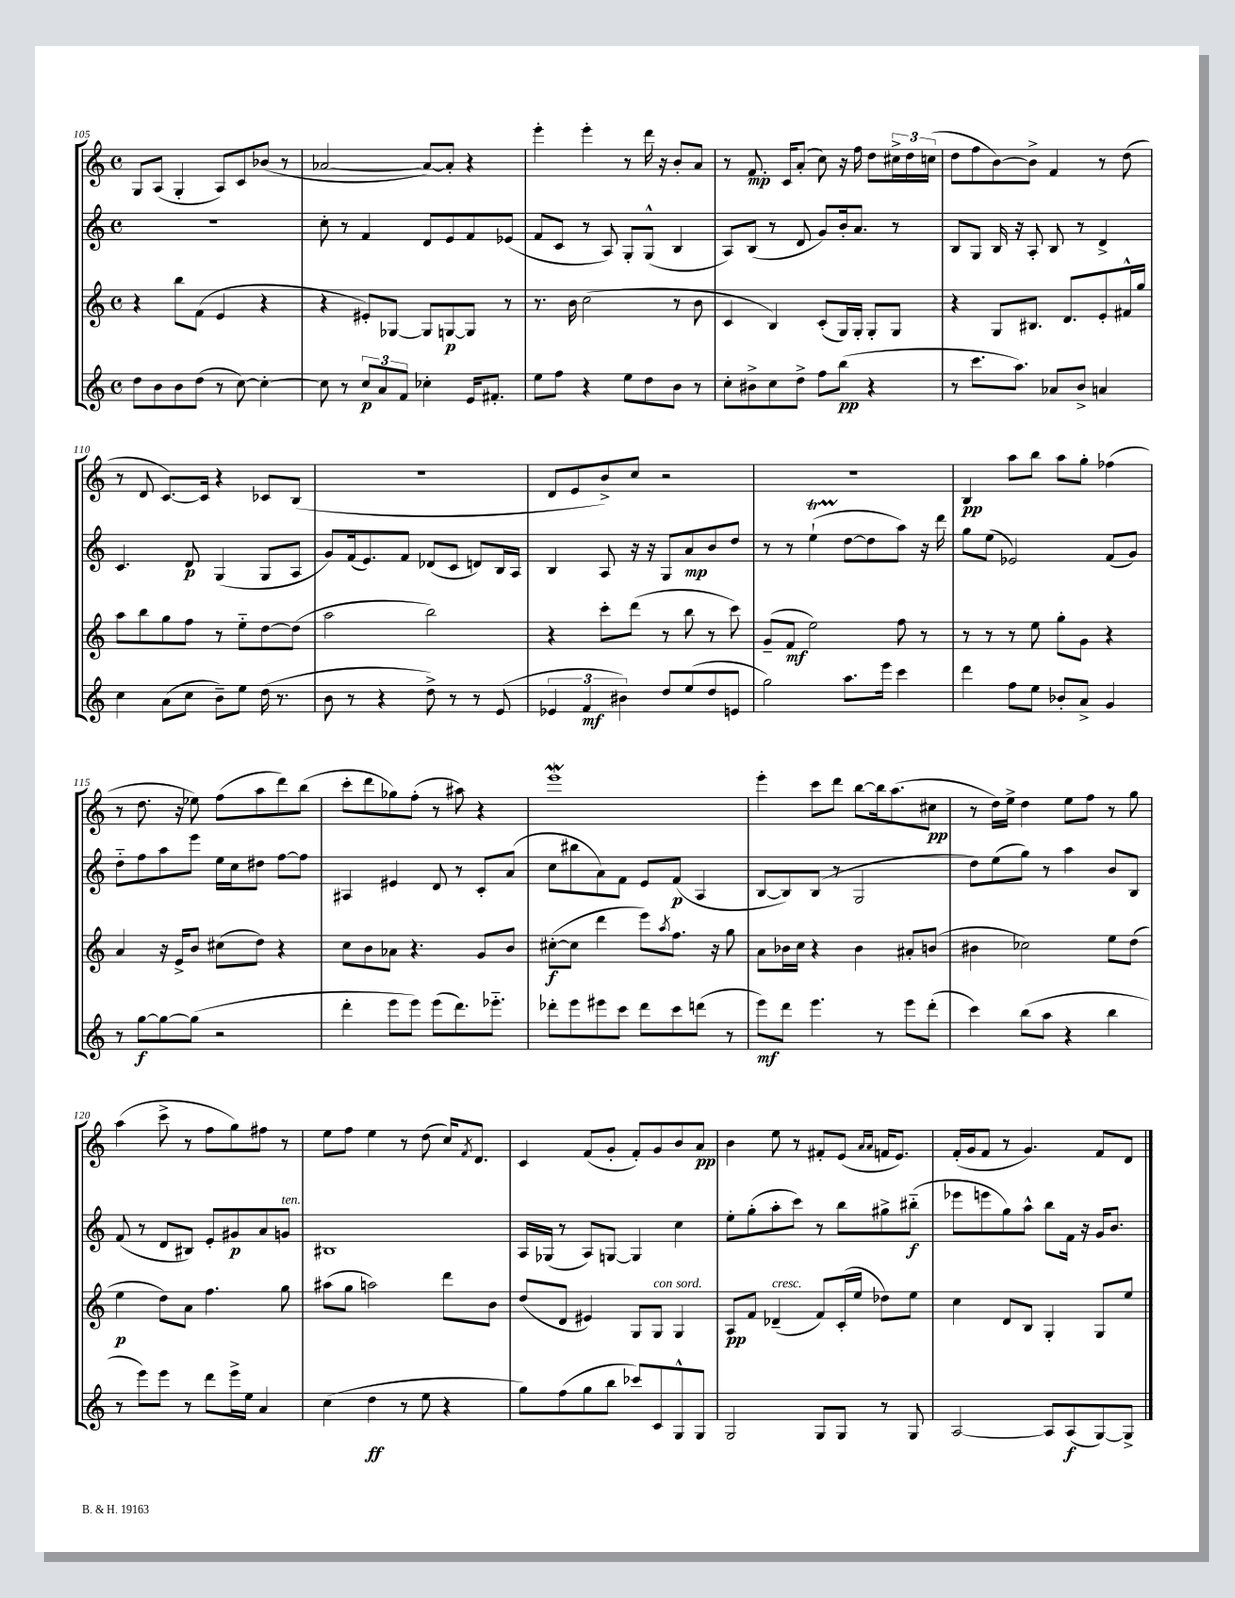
<<
\new StaffGroup <<
\new Staff = "s0" {
    \clef treble \key c \major \defaultTimeSignature \time 4/4
    g8 a8( g4-. a8) c'8 bes'8( r8 |
    aes'2~ aes'8~) aes'8-. r4 |
    e'''4-. e'''4-. r8 d'''16 r16 b'8-. a'8 |
    r8 f'8.\mp c'16 a'8-.( c''8) r16 f''16 d''8 \tuplet 3/2 { cis''16-> d''16 c''16( } |
    d''8 f''8 b'8~) b'8-> f'4 r8 d''8( |
    r8 d'8 c'8.~) c'16 r4 ces'8 b8( |
    r1 |
    d'8 e'8 b'8->) c''8 r2 |
    R1 |
    b4\pp a''8 b''8 a''8 g''8-. fes''4( |
    r8 d''8. r16 ees''8) f''8( a''8 d'''8) b''8( |
    c'''8-. d'''8 ges''8) f''8-.( r8 ais''8) r4 |
    e'''1\mordent |
    e'''4-. c'''8 d'''8 b''8~ b''16 a''8.( cis''8\pp |
    r8 d''16) e''16-> d''4 e''8 f''8 r8 g''8 |
    a''4( c'''8-> r8 f''8 g''8) fis''8 r8 |
    e''8 f''8 e''4 r8 d''8( c''16) \acciaccatura { f'8 } d'8. |
    c'4 f'8( g'8-. f'8-.) g'8 b'8 a'8\pp |
    b'4 e''8 r8 fis'8-. e'8( \grace { a'16 a'16 } f'16 e'8.) |
    f'16-.( g'16 f'8 r8 g'4.) f'8 d'8 \bar "|." |
}
\new Staff = "s1" {
    \clef treble \key c \major \defaultTimeSignature \time 4/4
    r1 |
    c''8-. r8 f'4 d'8 e'8 f'8 ees'8( |
    f'8 c'8 r8 a8) g8-. g8-^( b4 |
    a8) b8( r8 d'8 g'8) b'16-. a'8. r8 |
    b8 g8 b16 r16 a8-. b8 r8 d'4-> |
    c'4. d'8\p g4( g8 a8 |
    g'8) f'16( e'8.) f'8 des'8( c'8 d'8) b16 a16 |
    b4 a8 r16 r16 g8 a'8\mp b'8 d''8 |
    r8 r8 e''4-!\startTrillSpan( d''8~\stopTrillSpan d''8 a''8) r16 d'''16 |
    g''8 e''8( ees'2) f'8( g'8) |
    d''8-_ f''8 a''8 e'''8 e''16 c''16 dis''8 f''8~ f''8 |
    ais4 eis'4 d'8 r8 c'8-. a'8( |
    c''8 bis''8 a'8) f'8 e'8 f'8\p( a4 |
    b8~ b8) b8( r8 g2 |
    d''8) e''8( g''8) r8 a''4 b'8 b8 |
    f'8( r8 d'8 bis8) e'8-. gis'8\p a'8 g'8^\markup { \italic "ten." } |
    bis1 |
    a16 ges16( r8 a8) g8~ g4 c''4 |
    e''8-. g''8-.( a''8-. c'''8) r8 b''8 gis''8-> bis''8-_\f( |
    ees'''8 e'''8 g''8) a''8-^ b''8 f'16 r16 g'16 b'8. \bar "|." |
}
\new Staff = "s2" {
    \clef treble \key c \major \defaultTimeSignature \time 4/4
    r4 b''8 f'8( e'4 r4 |
    r4 eis'8-.) ges8~ ges8 g8~\p g8 r8 |
    r8. b'16 c''2( r8 b'8 |
    c'4 b4) c'8-.( g16) g16-. g8-. g8 |
    r4 g8 bis8. d'8. e'8-. fis'16-^ g''16 |
    a''8 b''8 g''8 f''8 r8 e''8-_ d''8~ d''8( |
    a''2 b''2) |
    r4 c'''8-. d'''8( r8 b''8 r8 c'''8) |
    g'8--( f'8\mf e''2) f''8 r8 |
    r8 r8 r8 e''8 g''8-. g'8 r4 |
    a'4 r16 e'16-> b'8 cis''8( d''8) r4 |
    c''8 b'8 aes'8 r4. g'8 b'8 |
    cis''8~-.\f( cis''8 d'''4 e'''8) \acciaccatura { a''8 } f''8. r16 g''8 |
    a'8 bes'16 c''16 r4 bes'4 ais'8-. b'8( |
    bis'4 ces''2) e''8 d''8( |
    e''4\p d''8) a'8 f''4. g''8 |
    ais''8( g''8 a''2) d'''8 b'8 |
    d''8( d'8 eis'4) g8 g8^\markup { \italic "con sord." } g4 |
    a8\pp f'8 des'4--^\markup { \italic "cresc." }( f'8) c'16-.( e''16 des''8) e''8 |
    c''4 d'8 b8 g4-. g8 e''8 \bar "|." |
}
\new Staff = "s3" {
    \clef treble \key c \major \defaultTimeSignature \time 4/4
    d''8 b'8 b'8 d''8( r8 c''8~) c''4~-. |
    c''8 r8 \tuplet 3/2 { c''8\p a'8 f'8 } ces''4-. e'16 fis'8.-. |
    e''8 f''8 r4 e''8 d''8 b'8 r8 |
    c''8-. bis'8-> c''8 d''8-> f''8 b''8\pp( r4 |
    r8 c'''8. a''8.) aes'8 b'8-> a'4 |
    c''4 a'8( c''8 b'8--) e''8 d''16( r8. |
    b'8 r8 r4 d''8->) r8 r8 e'8( |
    \tuplet 3/2 { ees'4 f'4\mf bis'4) } d''8 e''8( d''8 e'8 |
    g''2) a''8. e'''16 c'''4 |
    d'''4 f''8 e''8 bes'8-. a'8-> g'4 |
    r8 g''8~\f g''8~ g''8( r2 |
    d'''4-. e'''8 e'''8) e'''8( d'''8.) ees'''8.-_ |
    des'''8-. e'''8 eis'''8 c'''8 des'''8 c'''8 d'''8( r8 |
    e'''8\mf) d'''8 e'''4. r8 e'''8 d'''8-.( |
    c'''4) b''8( a''8 r4 b''4 |
    r8 e'''8) e'''8 r8 d'''8 e'''16-> e''16 a'4 |
    c''4( d''4\ff r8 e''8 r4 |
    g''8) f''8( g''8 b''8 ces'''8) c'8 g8-^ g8 |
    g2 g8 g8 r8 g8 |
    a2~ a8 a8\f( g8~) g8-> \bar "|." |
}
>>
>>
\layout { \context { \Score currentBarNumber = #105 } }
